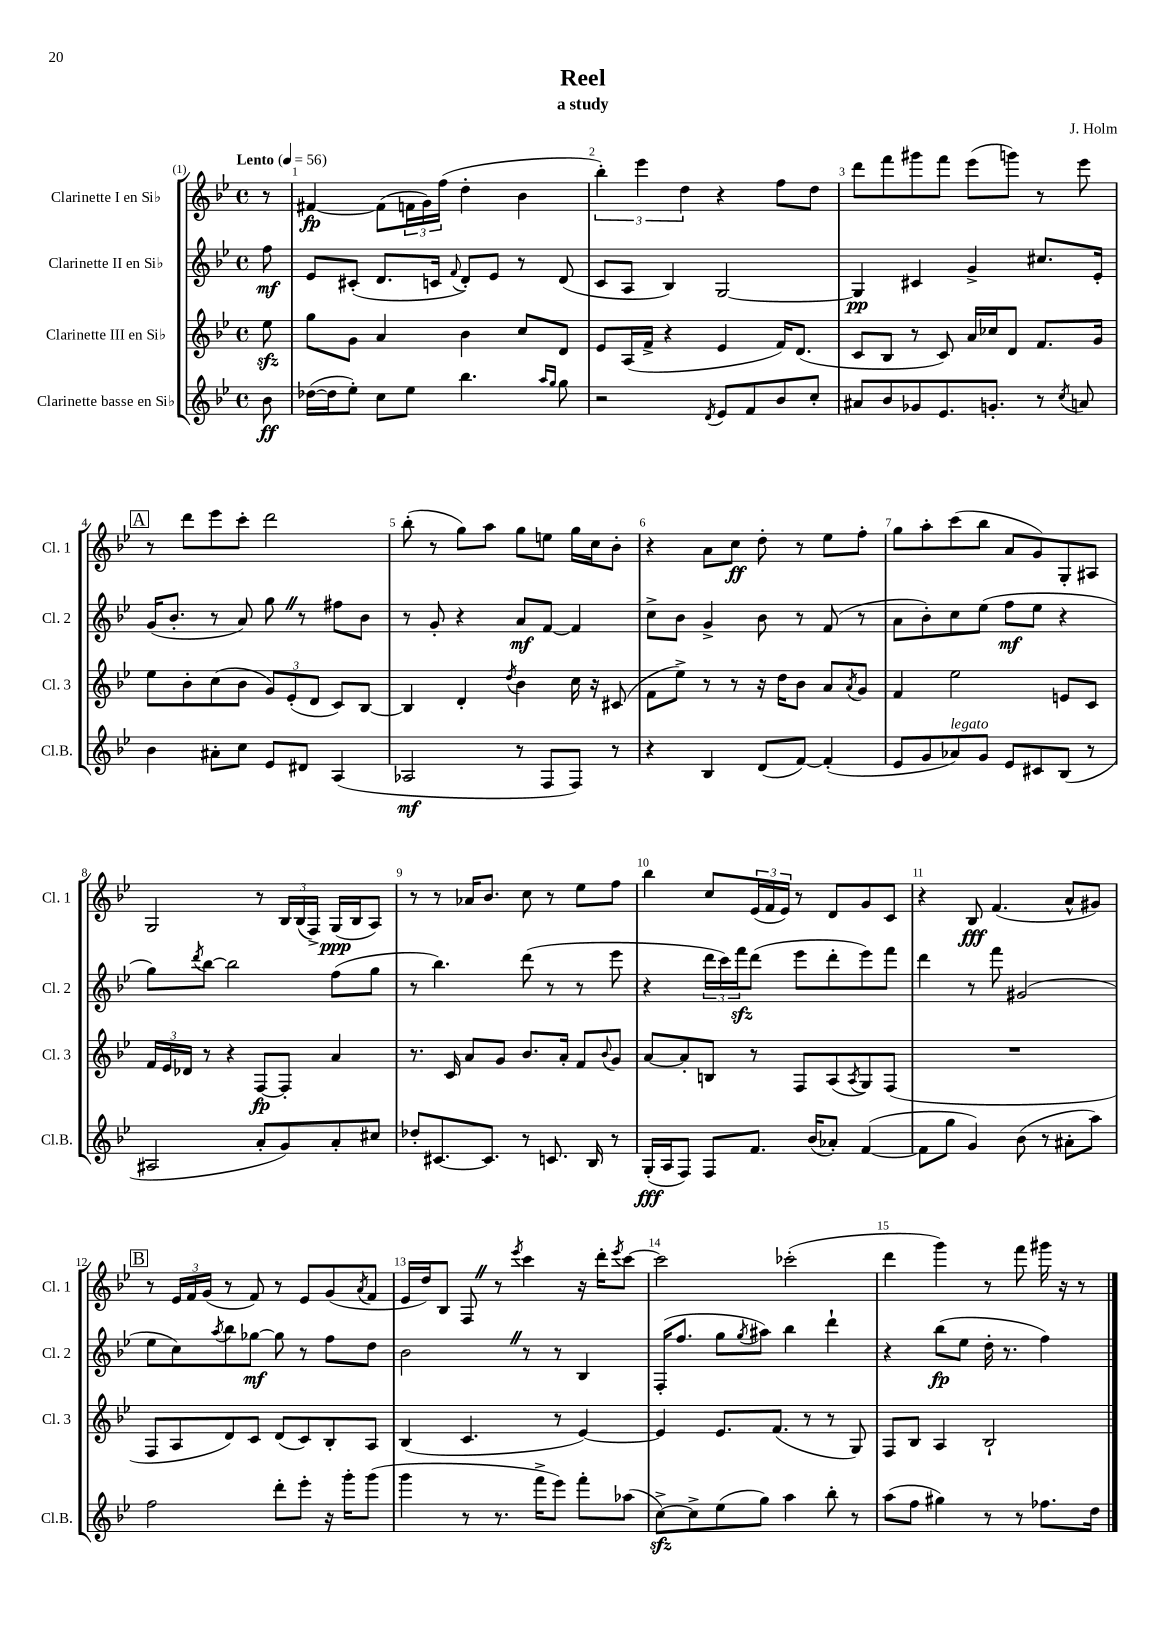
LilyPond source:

\header { title = "Reel" composer = "J. Holm" subtitle = "a study" }
<<
\new StaffGroup <<
\new Staff = "s0" \with { instrumentName = "Clarinette I en Sib" shortInstrumentName = "Cl. 1" } {
    \clef treble \key bes \major \defaultTimeSignature \time 4/4 \partial 8 \tempo "Lento" 4 = 56
    r8 |
    fis'4~\fp fis'8( \tuplet 3/2 { f'16 g'16) f''16( } d''4-. bes'4 |
    \tuplet 3/2 { bes''4-.) ees'''4 d''4 } r4 f''8 d''8 |
    d'''8 f'''8 gis'''8 f'''8 ees'''8( g'''8) r8 ees'''8 |
    \mark \markup { \box "A" } r8 d'''8 ees'''8 c'''8-. d'''2 |
    bes''8-.( r8 g''8) a''8 g''8 e''8 g''16 c''16 bes'8-. |
    r4 a'8 c''8\ff d''8-. r8 ees''8 f''8-. |
    g''8 a''8-. c'''8( bes''8 a'8 g'8) g8-. ais8 |
    g2 r8 \tuplet 3/2 { bes16 bes16( f16->) } g16\ppp( bes16 a8) |
    r8 r8 aes'16 bes'8. c''8 r8 ees''8 f''8 |
    bes''4 c''8 \tuplet 3/2 { ees'16( f'16 ees'16) } r8 d'8 g'8 c'8 |
    r4 bes8\fff f'4.( a'8-^ gis'8) |
    \mark \markup { \box "B" } r8 \tuplet 3/2 { ees'16 f'16 g'16( } r8 f'8) r8 ees'8 g'8( \acciaccatura { a'8 } f'8 |
    ees'16 d''16) bes8 f8 \once \override BreathingSign.text = \markup { \musicglyph "scripts.caesura.straight" } \breathe r8 \acciaccatura { ees'''8 } c'''4 r16 d'''16-. \acciaccatura { ees'''8 } c'''8~ |
    c'''2 ces'''2-.( |
    d'''4 g'''4) r8 f'''8 gis'''16 r16 r8 \bar "|." |
}
\new Staff = "s1" \with { instrumentName = "Clarinette II en Sib" shortInstrumentName = "Cl. 2" } {
    \clef treble \key bes \major \defaultTimeSignature \time 4/4 \partial 8
    f''8\mf |
    ees'8 cis'8-.( d'8. c'16 \appoggiatura { f'8 } d'8-.) ees'8 r8 d'8( |
    c'8 a8 bes4) g2~ |
    g4\pp cis'4 g'4-> cis''8. ees'16-. |
    \mark \markup { \box "A" } g'16( bes'8.-. r8 a'8) g''8 \once \override BreathingSign.text = \markup { \musicglyph "scripts.caesura.straight" } \breathe r8 fis''8 bes'8 |
    r8 g'8-. r4 a'8\mf f'8~ f'4 |
    c''8-> bes'8 g'4-> bes'8 r8 f'8( r8 |
    a'8 bes'8-.) c''8 ees''8( f''8\mf ees''8 r4 |
    g''8) \acciaccatura { d'''8 } bes''8~ bes''2 f''8( g''8 |
    r8 bes''4.) d'''8( r8 r8 ees'''8 |
    r4 \tuplet 3/2 { d'''16 c'''16) f'''16\sfz } d'''8( ees'''8 d'''8-. ees'''8) f'''8 |
    d'''4 r8 f'''8 gis'2( |
    \mark \markup { \box "B" } ees''8 c''8) \acciaccatura { a''8 } bes''8 ges''8~\mf ges''8 r8 f''8 d''8 |
    bes'2 \once \override BreathingSign.text = \markup { \musicglyph "scripts.caesura.straight" } \breathe r8 r8 bes4 |
    f16-.( f''8. g''8 \acciaccatura { g''8 } ais''8) bes''4 d'''4-! |
    r4 bes''8\fp( ees''8 d''16-. r8. f''4) \bar "|." |
}
\new Staff = "s2" \with { instrumentName = "Clarinette III en Sib" shortInstrumentName = "Cl. 3" } {
    \clef treble \key bes \major \defaultTimeSignature \time 4/4 \partial 8
    ees''8\sfz |
    g''8 g'8 a'4 bes'4 c''8 d'8 |
    ees'8 a16( f'16-> r4 ees'4 f'16) d'8.( |
    c'8 bes8 r8 c'8) a'16 ces''16 d'8 f'8. g'16 |
    \mark \markup { \box "A" } ees''8 bes'8-. c''8( bes'8 \tuplet 3/2 { g'8) ees'8-.( d'8 } c'8) bes8~ |
    bes4 d'4-. \acciaccatura { d''8 } bes'4 c''16 r16 cis'8( |
    f'8 ees''8->) r8 r8 r16 d''16 bes'8 a'8 \acciaccatura { a'8 } g'8 |
    f'4 ees''2 e'8 c'8 |
    \tuplet 3/2 { f'16 ees'16 des'16 } r8 r4 f8~\fp f8-. a'4 |
    r8. c'16 a'8 g'8 bes'8. a'16-. f'8 \appoggiatura { bes'8 } g'8 |
    a'8~ a'8-. b8 r8 f8 a8( \acciaccatura { a8 } g8) f8( |
    R1 |
    \mark \markup { \box "B" } f8 a8 d'8) c'8 d'8( c'8) bes8-. a8 |
    bes4( c'4. r8 ees'4~) |
    ees'4 ees'8. f'8.( r8 r8 g8) |
    f8 bes8 a4 bes2-! \bar "|." |
}
\new Staff = "s3" \with { instrumentName = "Clarinette basse en Sib" shortInstrumentName = "Cl.B." } {
    \clef treble \key bes \major \defaultTimeSignature \time 4/4 \partial 8
    bes'8\ff |
    des''16~( des''16 ees''8-.) c''8 ees''8 bes''4. \grace { a''16 g''16 } g''8 |
    r2 \acciaccatura { d'8 } ees'8 f'8 bes'8 c''8-. |
    ais'8 bes'8 ges'8 ees'8. g'8.-. r8 \acciaccatura { c''8 } a'8 |
    \mark \markup { \box "A" } bes'4 ais'8-. c''8 ees'8 dis'8 a4( |
    aes2\mf r8 f8 f8) r8 |
    r4 bes4 d'8( f'8~) f'4-.( |
    ees'8 g'8 aes'8^\markup { \italic "legato" }) g'8 ees'8 cis'8 bes8( r8 |
    ais2 a'8-. g'8) a'8-. cis''8 |
    des''8-. cis'8.~ cis'8. r8 c'8. bes16 r8 |
    g16-.\fff( a16 f8) f8 f'8. bes'16( aes'8-.) f'4~( |
    f'8 g''8 g'4) bes'8( r8 ais'8-. a''8) |
    \mark \markup { \box "B" } f''2 d'''8-. ees'''8-. r16 g'''16-. g'''8( |
    g'''4 r8 r8. f'''16-> ees'''8) f'''8-. aes''8( |
    c''8~->\sfz) c''8-> ees''8( g''8) a''4 bes''8-. r8 |
    a''8( f''8 gis''4) r8 r8 fes''8. d''16 \bar "|." |
}
>>
>>
\layout { \context { \Score \override BarNumber.break-visibility = ##(#f #t #t) barNumberVisibility = #all-bar-numbers-visible } }
